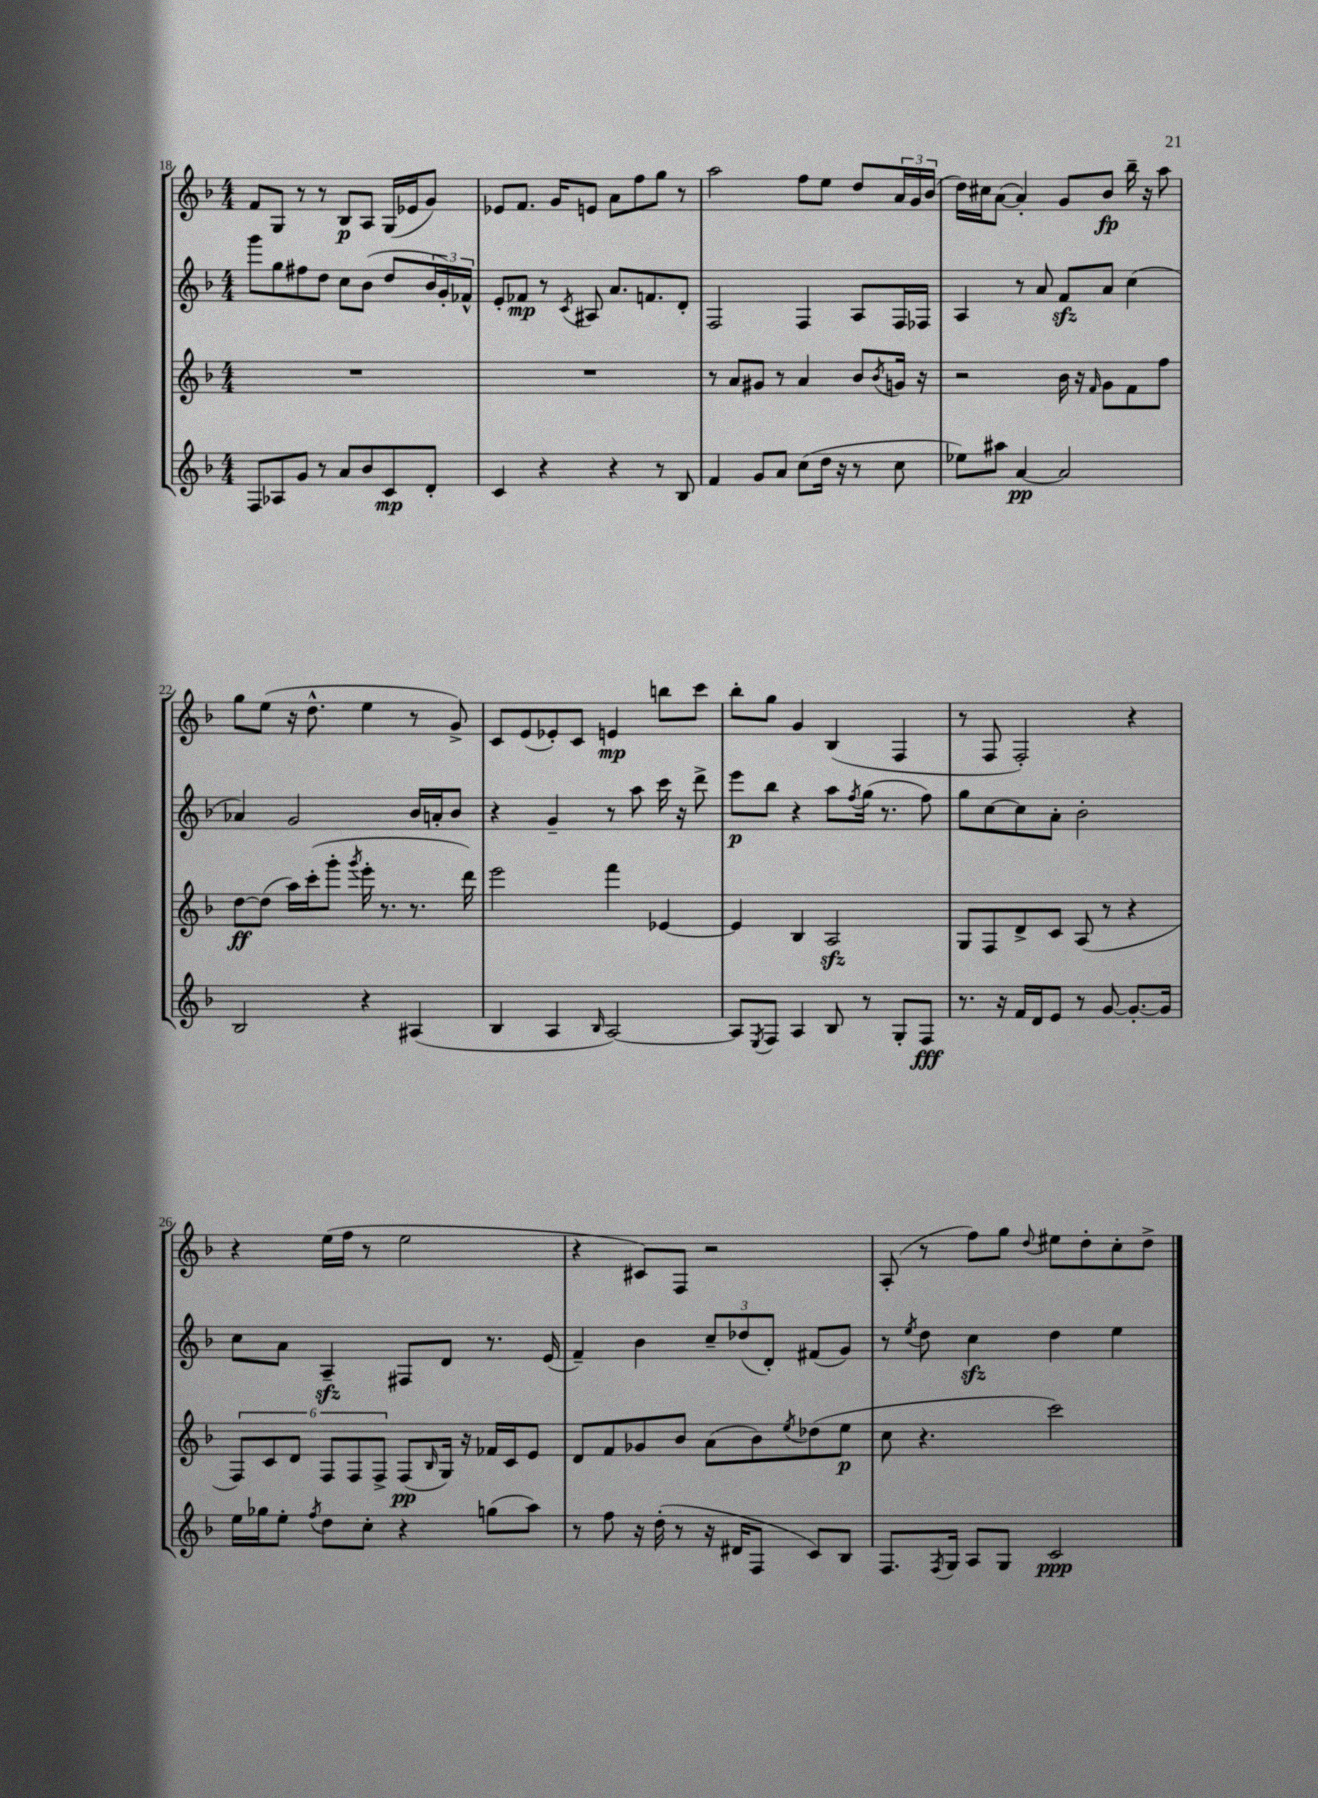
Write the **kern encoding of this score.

**kern	**dynam	**kern	**dynam	**kern	**dynam	**kern	**dynam
*part4	*part4	*part3	*part3	*part2	*part2	*part1	*part1
*staff4	*staff4	*staff3	*staff3	*staff2	*staff2	*staff1	*staff1
*clefG2	*	*clefG2	*	*clefG2	*	*clefG2	*
*k[b-]	*	*k[b-]	*	*k[b-]	*	*k[b-]	*
*M4/4	*	*M4/4	*	*M4/4	*	*M4/4	*
=18	=18	=18	=18	=18	=18	=18	=18
8F/L	.	1r	.	8ggg\L	.	8f/L	.
8A-X/	.	.	.	8gg\	.	8G/J	.
8g/J	.	.	.	8ff#X\	.	8r	.
8r	.	.	.	8dd\J	.	8r	.
8a/L	.	.	.	8cc\L	.	8B-/L	p
8b-/	.	.	.	(8b-\J	.	8A/J	.
8c/	mp	.	.	8dd/L	.	(16G/LL	.
.	.	.	.	.	.	16e-X/J	.
8d'/J	.	.	.	24b-/L	.	8g/J)	.
.	.	.	.	24g'/)	.	.	.
.	.	.	.	24f-X^^/JJ	.	.	.
=19	=19	=19	=19	=19	=19	=19	=19
4c/	.	1r	.	8e'/L	.	8e-X/L	.
.	.	.	.	8f-X/J	mp	8.f/J	.
4r	.	.	.	8r	.	.	.
.	.	.	.	.	.	16g/KL	.
.	.	.	.	8qc/	.	.	.
.	.	.	.	8A#X/	.	8en/J	.
4r	.	.	.	8.a/L	.	8a\L	.
.	.	.	.	.	.	8ff\	.
.	.	.	.	8.fn/	.	.	.
8r	.	.	.	.	.	8gg\J	.
8B-/	.	.	.	8d'/J	.	8r	.
=20	=20	=20	=20	=20	=20	=20	=20
4f/	.	8r	.	2F/	.	2aa\	.
.	.	8a/L	.	.	.	.	.
8g/L	.	8g#X/J	.	.	.	.	.
8a/J	.	8r	.	.	.	.	.
(8cc\L	.	4a/	.	4F/	.	8ff\L	.
16dd\Jk	.	.	.	.	.	8ee\J	.
16r	.	.	.	.	.	.	.
8r	.	8b-/L	.	8A/L	.	8dd/L	.
.	.	8qb-/	.	.	.	.	.
8cc\	.	16gn/Jk	.	16F/L	.	24a/L	.
.	.	.	.	.	.	24g/	.
.	.	16r	.	16F-X/JJ	.	.	.
.	.	.	.	.	.	(24b-/JJ	.
=21	=21	=21	=21	=21	=21	=21	=21
8ee-X\L)	.	2r	.	4A/	.	16dd\LL)	.
.	.	.	.	.	.	16cc#X\J	.
8aa#X\J	.	.	.	.	.	([8a\J	.
[4a/	pp	.	.	8r	.	4a'/])	.
.	.	.	.	8a/	.	.	.
2a/]	.	16b-\	.	8fzz/L	.	8g/L	.
.	.	16r	.	.	.	.	.
.	.	16qqf/	.	.	.	.	.
.	.	8g\L	.	8a/J	.	8b-/J	fp
.	.	8f\	.	(4cc\	.	16bb-~\	.
.	.	.	.	.	.	16r	.
.	.	8ff\J	.	.	.	8aa\	.
!!LO:LB:g=z
=22	=22	=22	=22	=22	=22	=22	=22
2B-/	.	[8dd\L	ff	4a-X/)	.	8gg\L	.
.	.	(8dd\J]	.	.	.	(8ee\J	.
.	.	16aa\LL)	.	2g/	.	16r	.
.	.	(16ccc'\J	.	.	.	8.dd^^\	.
.	.	8ggg'\J	.	.	.	.	.
.	.	8qggg/	.	.	.	.	.
4r	.	16eee'\	.	.	.	4ee\	.
.	.	8.r	.	.	.	.	.
(4A#X/	.	8.r	.	16b-/LL	.	8r	.
.	.	.	.	16an'/J	.	.	.
.	.	.	.	8b-/J	.	8g^/)	.
.	.	16ddd\)	.	.	.	.	.
=23	=23	=23	=23	=23	=23	=23	=23
4B-/	.	2eee\	.	4r	.	8c/L	.
.	.	.	.	.	.	(8e/	.
4A/	.	.	.	4g~/	.	8e-X'/)	.
.	.	.	.	.	.	8c/J	.
16qqB-/	.	.	.	.	.	.	.
[2A/)	.	4fff\	.	8r	.	4en/	mp
.	.	.	.	8aa\	.	.	.
.	.	[4e-X/	.	16ccc\	.	8bbn\L	.
.	.	.	.	16r	.	.	.
.	.	.	.	8ddd^\	.	8ccc\J	.
=24	=24	=24	=24	=24	=24	=24	=24
8A/L]	.	4e-/]	.	8eee\L	p	8bb-'\L	.
8qE/	.	.	.	.	.	.	.
8F/J	.	.	.	8bb-\J	.	8gg\J	.
4A/	.	4B-/	.	4r	.	4g/	.
8B-/	.	2Azz/	.	8aa\L	.	(4B-/	.
.	.	.	.	8qff/	.	.	.
8r	.	.	.	(16gg\Jk	.	.	.
.	.	.	.	8.r	.	.	.
8G'/L	.	.	.	.	.	4F/	.
8F/J	fff	.	.	8ff\)	.	.	.
=25	=25	=25	=25	=25	=25	=25	=25
8.r	.	8G/L	.	8gg\L	.	8r	.
.	.	8F/	.	[8cc\	.	8F/	.
16r	.	.	.	.	.	.	.
16f/LL	.	8d^/	.	8cc\]	.	2F'/)	.
16d/J	.	.	.	.	.	.	.
8e/J	.	8c/J	.	8a'\J	.	.	.
8r	.	(8A/	.	2b-'\	.	.	.
[8g/	.	8r	.	.	.	.	.
8.g'/L_	.	4r	.	.	.	4r	.
16g/Jk]	.	.	.	.	.	.	.
!!LO:LB:g=z
=26	=26	=26	=26	=26	=26	=26	=26
16ee\LL	.	12F/L)	.	8cc\L	.	4r	.
16gg-X\J	.	.	.	.	.	.	.
.	.	12c/	.	.	.	.	.
8ee'\J	.	.	.	8a\J	.	.	.
.	.	12d/J	.	.	.	.	.
8qff/	.	.	.	.	.	.	.
8dd\L	.	12F/L	.	4Azz~/	.	(16ee\LL	.
.	.	.	.	.	.	16ff\JJ	.
.	.	12F/	.	.	.	.	.
8cc'\J	.	.	.	.	.	8r	.
.	.	12F^/J	.	.	.	.	.
4r	.	(8F/L	pp	8F#X/L	.	2ee\	.
.	.	16qqB-/	.	.	.	.	.
.	.	16G/Jk)	.	8d/J	.	.	.
.	.	16r	.	.	.	.	.
(8ggn\L	.	16f-X/LL	.	8.r	.	.	.
.	.	16c/J	.	.	.	.	.
8aa\J)	.	8e/J	.	.	.	.	.
.	.	.	.	(16e/	.	.	.
=27	=27	=27	=27	=27	=27	=27	=27
8r	.	8d/L	.	4f~/)	.	4r	.
8ff\	.	8f/	.	.	.	.	.
16r	.	8g-X/	.	4b-\	.	8c#X/L)	.
(16dd'\	.	.	.	.	.	.	.
8r	.	8b-/J	.	.	.	8F/J	.
16r	.	(8a\L	.	12cc~/L	.	2r	.
16d#X/KL	.	.	.	.	.	.	.
.	.	.	.	(12dd-X/	.	.	.
8F/J	.	8b-\)	.	.	.	.	.
.	.	.	.	12d'/J)	.	.	.
.	.	8qee/	.	.	.	.	.
8c/L)	.	(8dd-X\	.	(8f#X/L	.	.	.
8B-/J	.	8ee\J	p	8g/J)	.	.	.
=28	=28	=28	=28	=28	=28	=28	=28
8.F/L	.	8cc\	.	8r	.	(8A'/	.
.	.	.	.	8qee/	.	.	.
.	.	4.r	.	8dd\	.	8r	.
8qF/	.	.	.	.	.	.	.
16G/Jk	.	.	.	.	.	.	.
8A/L	.	.	.	4cczz\	.	8ff\L)	.
8G/J	.	.	.	.	.	8gg\J	.
.	.	.	.	.	.	8qqdd/	.
2c/	ppp	2ccc\)	.	4dd\	.	8ee#X\L	.
.	.	.	.	.	.	8dd'\	.
.	.	.	.	4ee\	.	8cc'\	.
.	.	.	.	.	.	8dd^\J	.
==	==	==	==	==	==	==	==
*-	*-	*-	*-	*-	*-	*-	*-
